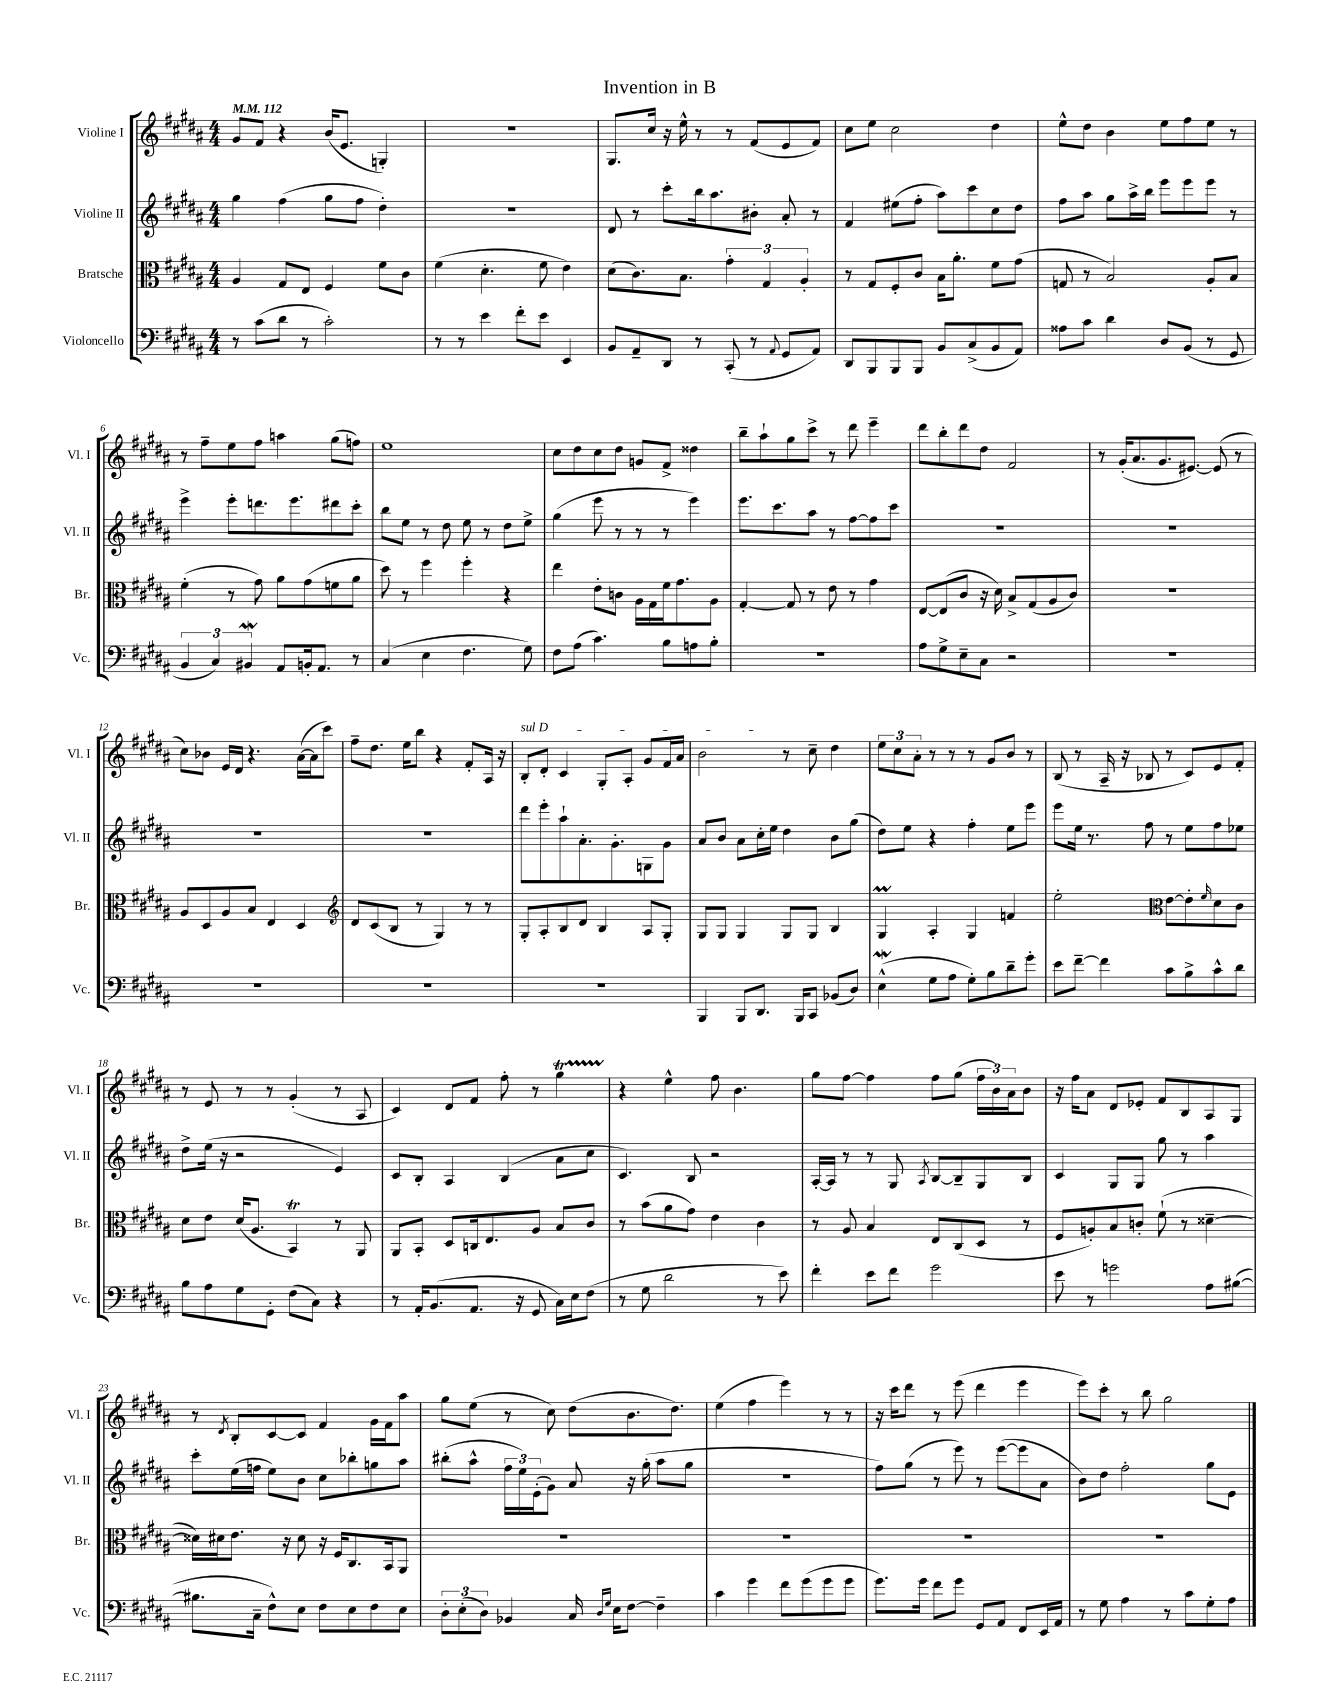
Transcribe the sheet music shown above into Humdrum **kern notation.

**kern	**kern	**kern	**kern
*staff4	*staff3	*staff2	*staff1
*clefF4	*clefC3	*clefG2	*clefG2
*k[f#c#g#d#a#]	*k[f#c#g#d#a#]	*k[f#c#g#d#a#]	*k[f#c#g#d#a#]
*M4/4	*M4/4	*M4/4	*M4/4
*MM112	*MM112	*MM112	*MM112
8r	4A#	4gg#	8g#
(8c#	.	.	8f#
8d#	8G#	(4ff#	4r
8r	8E	.	.
2c#')	4F#	8gg#	(16b
.	.	.	8.e
.	.	8ff#	.
.	8f#	4dd#')	4G')
.	8c#	.	.
=	=	=	=
8r	(4f#	1r	1r
8r	.	.	.
4e	4.d#'	.	.
8f#'	.	.	.
8e	8f#	.	.
4EE	4e)	.	.
=	=	=	=
8BB	(8d#	8d#	8.G#
8AA#~	8.c#)	8r	.
.	.	.	16cc#
8DD#	.	8ccc#'	16r
.	8.B	.	16ee^^
8r	.	16bb	8r
.	.	8.aa#	.
(8CC#'	6g#'	.	8r
8r	.	8b#'	(8f#
.	6G#	.	.
8qqAA#	.	.	.
8GG#	.	8a#'	8e
.	6A#'	.	.
8AA#)	.	8r	8f#)
=	=	=	=
8DD#	8r	4f#	8cc#
8BBB	8G#	.	8ee
8BBB	8F#'	(8ee#	2cc#
8BBB	8c#	8ff#'	.
8BB	16B	8aa#)	.
.	8.a#'	.	.
(8C#^	.	8ccc#	.
8BB	8f#	8cc#	4dd#
8AA#)	(8g#	8dd#	.
=	=	=	=
8A##	8G	8ff#	8ee^^
8c#	8r	8aa#	8dd#
4d#	2B)	8gg#	4b
.	.	16aa#^	.
.	.	16bb	.
8D#	.	8eee	8ee
(8BB	.	8eee	8ff#
8r	8A#'	8eee	8ee
8GG#	8B	8r	8r
=	=	=	=
6BB	(4f#'	4eee^	8r
.	.	.	8ff#~
6C#)	.	.	.
.	8r	8eee'	8ee
6BB#	.	.	.
.	8g#)	8.ddd	8ff#
8AA#	8a#	.	4aa
.	.	8.eee	.
16BB'	(8g#	.	.
8.AA#	.	.	.
.	8f	8ddd#	(8gg#
8r	8a#	8ccc#'	8ff)
=	=	=	=
(4C#	8dd#)	8bb	1ee
.	8r	8ee	.
4E	4ff#	8r	.
.	.	8dd#	.
4.F#	4ff#'	8ee	.
.	.	8r	.
.	4r	8dd#	.
8G#)	.	8ee^	.
=	=	=	=
8F#	4ee	(4gg#	8cc#
(8A#	.	.	8dd#
4.c#)	8e'	8eee	8cc#
.	8c	8r	8dd#
.	16A#	8r	8g
.	16G#	.	.
8B	16f#	8r	8f#^
.	8.g#	.	.
8A	.	4eee)	4dd##
8B'	8A#	.	.
=	=	=	=
1r	[4G#'	8.eee	8bb~
.	.	.	8aa#`
.	.	8.ccc#	.
.	8G#]	.	8gg#
.	8r	8aa#	8ccc#^
.	8e	8r	8r
.	8r	[8ff#	8ddd#
.	4g#	8ff#]	4eee~
.	.	8ccc#	.
=	=	=	=
8A#	[8E	1r	8ddd#
8G#^	(8E]	.	8bb'
8E~	8c#	.	8ddd#
8C#	16r	.	8dd#
.	16d#)	.	.
2r	8B^	.	2f#
.	(8G#	.	.
.	8A#	.	.
.	8c#)	.	.
=	=	=	=
1r	1r	1r	8r
.	.	.	(16g#'
.	.	.	8.a#
.	.	.	8.g#
.	.	.	[8.e#)
.	.	.	(8e#]
.	.	.	8r
=	=	=	=
1r	8A#	1r	8cc#)
.	8D#	.	8b-
.	8A#	.	16e
.	.	.	16d#
.	8B	.	4.r
.	4E	.	.
.	4D#	.	([16a#
.	.	.	16a#]
.	.	.	8ccc#)
=	=	=	=
*	*clefG2	*	*
1r	8d#	1r	8ff#~
.	(8c#	.	8.dd#
.	8B	.	.
.	.	.	16ee
.	8r	.	8bb
.	4G#)	.	4r
.	8r	.	8f#'
.	8r	.	16A#
.	.	.	16r
=	=	=	=
1r	8G#'	8ddd#	8B'
.	8A#'	8eee'	8d#'
.	8B	8aa#`	4c#
.	8d#	8.a#'	.
.	4B	.	8G#'
.	.	8.g#'	.
.	.	.	8A#'
.	8A#	8G	8g#
.	8G#'	8g#	16f#
.	.	.	16a#
=	=	=	=
4BBB	8G#	8a#	2b
.	8G#	8b	.
8BBB	4G#	8a#	.
8.DD#	.	16cc#'	.
.	.	16ee	.
.	8G#	4dd#	8r
16BBB	.	.	.
8CC#	8G#	.	8cc#~
(8BB-	4B	8b	4dd#
8D#)	.	(8gg#	.
=	=	=	=
(4E^^	4G#	8dd#)	12ee
.	.	.	12cc#
.	.	8ee	.
.	.	.	12a#'
8G#	4A#'	4r	8r
8A#	.	.	8r
8G#')	4G#	4ff#'	8r
8B	.	.	8g#
8d#~	4f	8ee	8b
8g#'	.	8eee	8r
=	=	=	=
8e	2ee'	8eee	(8B
[8f#~	.	16ee	8r
.	.	8.r	.
4f#]	.	.	16A#~
.	.	.	16r
.	.	8ff#	8B-
*	*clefC3	*	*
8c#	[8e	8r	8r
8B^	8e']	8ee	8c#)
.	16qqf#	.	.
8c#^^	8d#	8ff#	8e
8d#	8c#	8ee-	8f#'
=	=	=	=
8B	8d#	8dd#^	8r
8A#	8e	(16ee	8e
.	.	16r	.
8G#	(16d#	2r	8r
.	8.A#	.	.
8GG#'	.	.	8r
(8F#	4BB)	.	(4g#'
8C#)	.	.	.
4r	8r	4e)	8r
.	8AA#	.	8A#
=	=	=	=
8r	8AA#	8c#	4c#)
16AA#'	8BB'	8B'	.
(8.BB	.	.	.
.	8D#	4A#	8d#
8.AA#	16C	.	8f#
.	8.E	.	.
.	.	(4B	8ff#'
16r	.	.	.
8GG#	8A#	.	8r
16C#)	8B	8a#	4gg#
16E	.	.	.
(8F#	8c#	8cc#	.
=	=	=	=
8r	8r	4.c#)	4r
8G#	(8b	.	.
2d#	8a#	.	4ee^^
.	8g#)	8B	.
.	4e	2r	8ff#
.	.	.	4.b
8r	4c#	.	.
8e)	.	.	.
=	=	=	=
4f#'	8r	[16A#'	8gg#
.	.	16A#]	.
.	8A#	8r	[8ff#
8e	4B	8r	4ff#]
8f#	.	8G#	.
.	.	8qA#	.
2g#	8E	[8B	8ff#
.	(8C#	8B~]	(8gg#
.	8D#	8G#	24ff#
.	.	.	24b)
.	.	.	24a#
.	8r	8B	8b
=	=	=	=
8e	8F#	4c#	16r
.	.	.	16ff#
8r	8A')	.	8a#
2g	8B	8G#	8d#
.	8c'	8G#	8e-'
.	(8f#`	8gg#	8f#
.	8r	8r	8B
8A#	[4d##~	4aa#	8A#
([8B#	.	.	8G#
=	=	=	=
8.B#]	16d##])	8ccc#'	8r
.	16d#	.	.
.	.	.	8qd#
.	8.e	(16ee	8B'
16C#~	.	16ff	.
8F#^^)	.	8ee)	[8c#
.	16r	.	.
8E	8d#	8b	8c#]
8F#	16r	8cc#	4f#
.	16F#	.	.
8E	8.C#	8bb-'	.
8F#	.	8gg	16g#
.	16BB	.	16f#
8E	8AA#	8aa#	8aa#
=	=	=	=
12D#'	1r	(8bb#'	8gg#
(12E'	.	.	.
.	.	8aa#^^	(8ee
12D#)	.	.	.
4BB-	.	24ff#	8r
.	.	24ee)	.
.	.	(24e'	.
.	.	8g#)	8cc#)
16C#	.	8a#	(8dd#
16qqD#	.	.	.
16qqG#	.	.	.
16E	.	.	.
[8F#	.	16r	8.b
.	.	(16gg#'	.
4F#~]	.	8aa#	.
.	.	.	8.dd#)
.	.	8gg#	.
=	=	=	=
4c#	1r	1r	(4ee
4g#	.	.	4ff#
8f#	.	.	4eee)
(8g#	.	.	.
8g#	.	.	8r
8g#	.	.	8r
=	=	=	=
8.g#)	1r	8ff#)	16r
.	.	.	16ccc#
.	.	(8gg#	8ddd#
16g#	.	.	.
8f#	.	8r	8r
8g#	.	8eee)	(8eee
8GG#	.	8r	4ddd#
8AA#	.	([8eee	.
8FF#	.	8eee]	4eee
16EE	.	8a#	.
16AA#	.	.	.
=	=	=	=
8r	1r	8b)	8eee)
8G#	.	8dd#	8ccc#'
4A#	.	2ff#'	8r
.	.	.	8bb
8r	.	.	2gg#
8c#	.	.	.
8G#'	.	8gg#	.
8A#	.	8e	.
==	==	==	==
*-	*-	*-	*-
